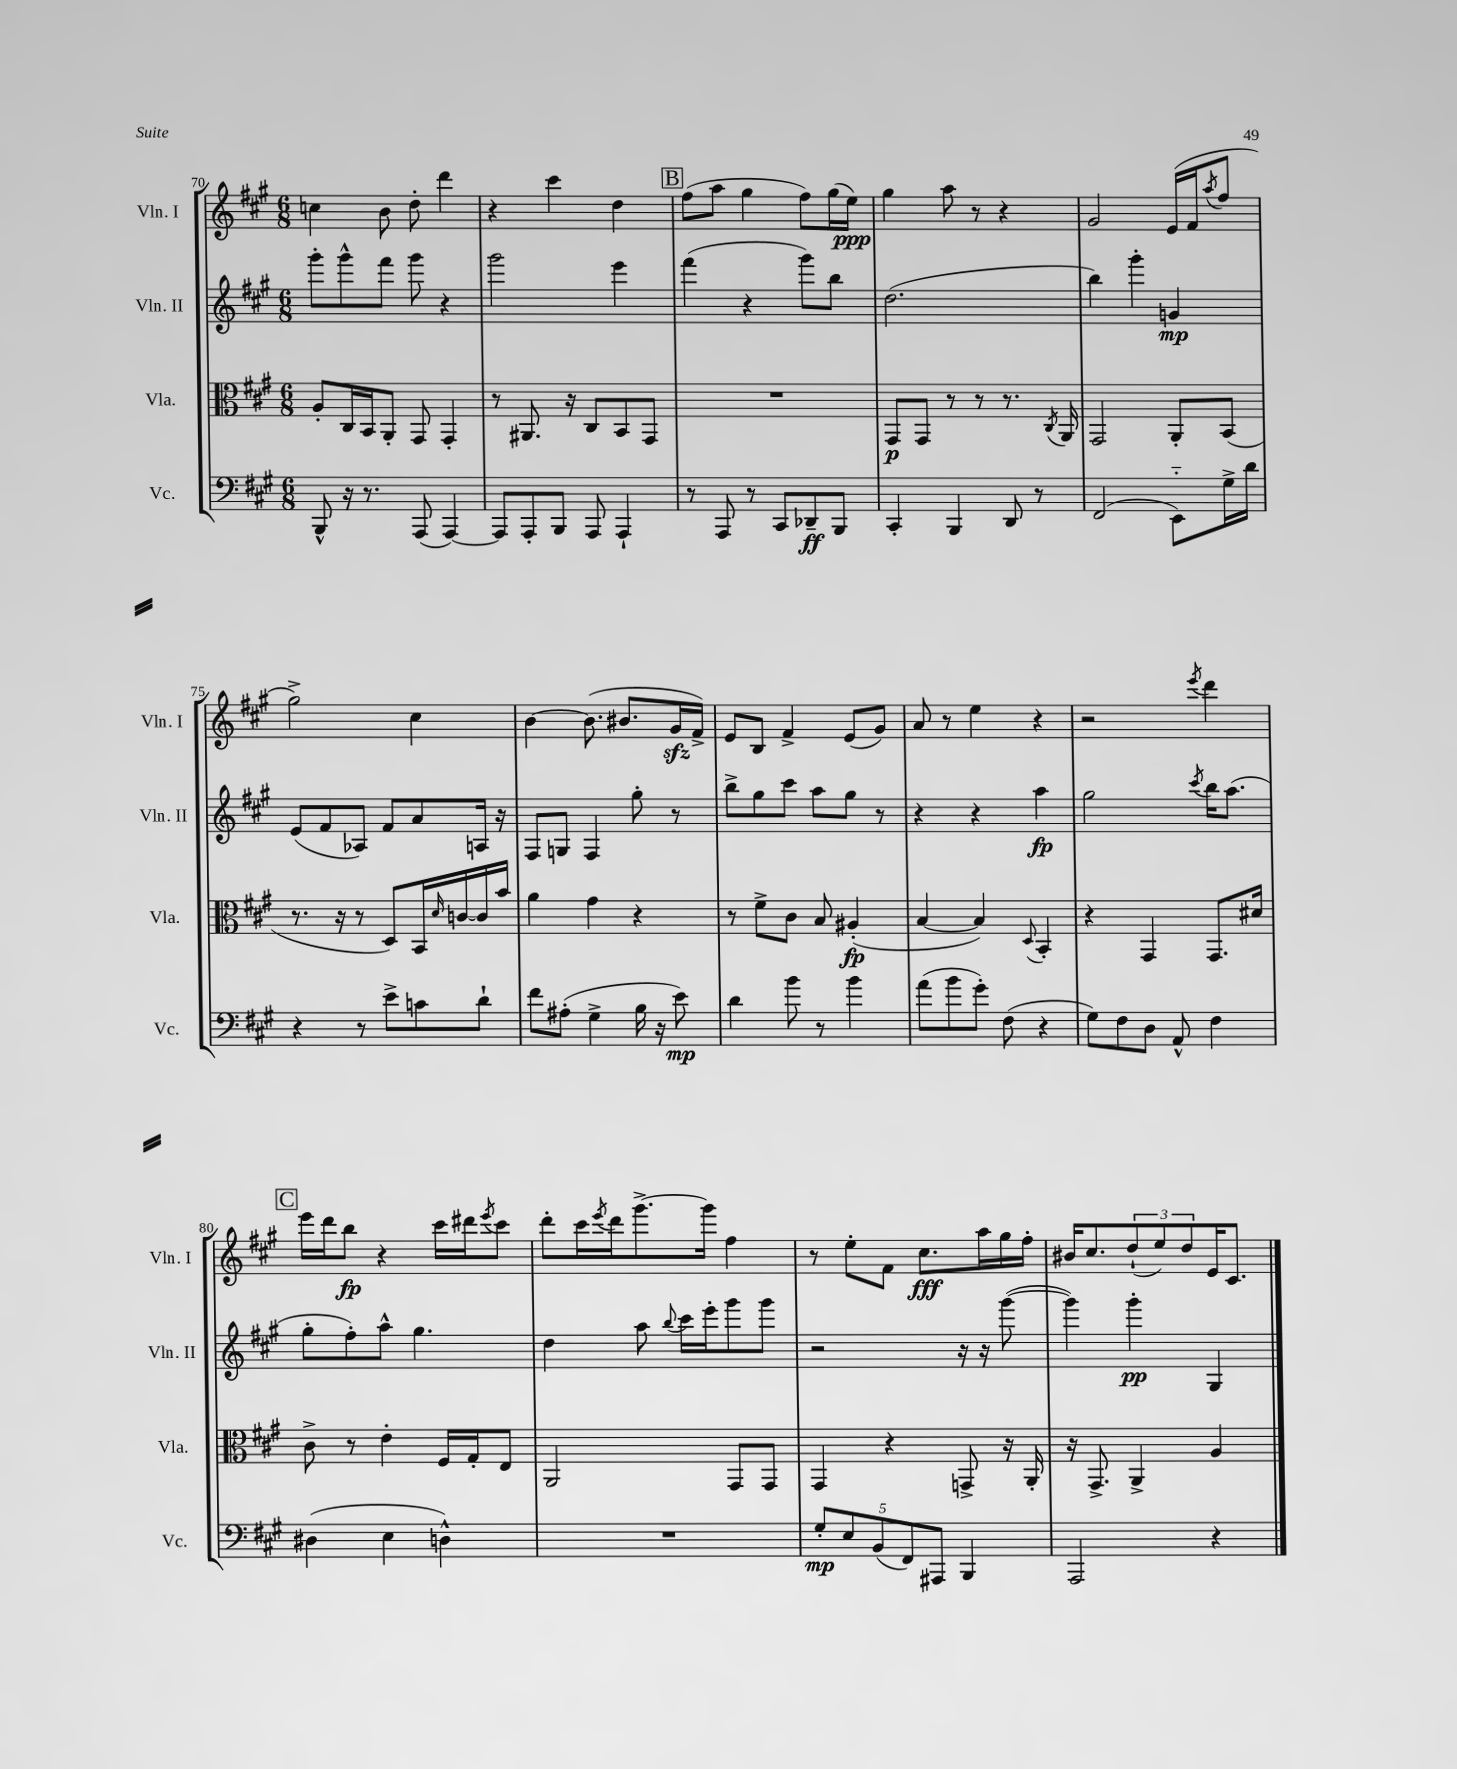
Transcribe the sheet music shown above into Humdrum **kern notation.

**kern	**dynam	**kern	**dynam	**kern	**dynam	**kern	**dynam
*part4	*part4	*part3	*part3	*part2	*part2	*part1	*part1
*staff4	*staff4	*staff3	*staff3	*staff2	*staff2	*staff1	*staff1
*I"Vc.	*	*I"Vla.	*	*I"Vln. II	*	*I"Vln. I	*
*I'Vc.	*	*I'Vla.	*	*I'Vln. II	*	*I'Vln. I	*
*clefF4	*	*clefC3	*	*clefG2	*	*clefG2	*
*k[f#c#g#]	*	*k[f#c#g#]	*	*k[f#c#g#]	*	*k[f#c#g#]	*
*M6/8	*	*M6/8	*	*M6/8	*	*M6/8	*
=70	=70	=70	=70	=70	=70	=70	=70
8BBB^^/	.	8A'/L	.	8ggg#'\L	.	4ccn\	.
16r	.	16C#/L	.	8ggg#^^\	.	.	.
8.r	.	16BB/J	.	.	.	.	.
.	.	8AA'/J	.	8fff#\J	.	8b\	.
(8AAA/	.	8GG#/	.	8ggg#\	.	8dd'\	.
[4AAA/)	.	4GG#'/	.	4r	.	4ddd\	.
=71	=71	=71	=71	=71	=71	=71	=71
8AAA/L]	.	8r	.	2ggg#\	.	4r	.
8AAA'/	.	8.AA#X/	.	.	.	.	.
8BBB/J	.	.	.	.	.	4ccc#\	.
.	.	16r	.	.	.	.	.
8AAA/	.	8C#/L	.	.	.	.	.
4AAA`/	.	8BB/	.	4eee\	.	4dd\	.
.	.	8GG#/J	.	.	.	.	.
!!LO:REH:place=s1:t=B
=72	=72	=72	=72	=72	=72	=72	=72
8r	.	2.r	.	(4fff#\	.	(8ff#\L	.
8AAA/	.	.	.	.	.	8aa\J	.
8r	.	.	.	4r	.	4gg#\	.
8CC#/L	.	.	.	.	.	.	.
8DD-X~/	ff	.	.	8ggg#\L)	.	8ff#\L)	.
8BBB/J	.	.	.	8bb\J	.	(16gg#\L	.
.	.	.	.	.	.	16ee\JJ)	ppp
=73	=73	=73	=73	=73	=73	=73	=73
4CC#'/	.	8GG#/L	p	(2.dd\	.	4gg#\	.
.	.	8GG#/J	.	.	.	.	.
4BBB/	.	8r	.	.	.	8aa\	.
.	.	8r	.	.	.	8r	.
8DD/	.	8.r	.	.	.	4r	.
8r	.	.	.	.	.	.	.
.	.	8qC#/	.	.	.	.	.
.	.	16AA/	.	.	.	.	.
=74	=74	=74	=74	=74	=74	=74	=74
(2FF#/	.	2GG#/	.	4bb\)	.	2g#/	.
.	.	.	.	4ggg#'\	.	.	.
8EE\L)	.	8AA'/L	.	4gn/	mp	(16e/LL	.
.	.	.	.	.	.	16f#/J	.
.	.	.	.	.	.	8qaa/	.
16G#^\L	.	(8BB/J	.	.	.	8ff#/J	.
16d\JJ	.	.	.	.	.	.	.
!!LO:LB:g=z
=75	=75	=75	=75	=75	=75	=75	=75
4r	.	8.r	.	(8e/L	.	2gg#^\)	.
.	.	.	.	8f#/	.	.	.
.	.	16r	.	.	.	.	.
8r	.	8r	.	8A-X/J)	.	.	.
8e^\L	.	8D/L)	.	8f#/L	.	.	.
8cn\	.	16BB/L	.	8a/	.	4cc#\	.
.	.	16qqd/	.	.	.	.	.
.	.	[16cn/	.	.	.	.	.
8d`\J	.	16c/]	.	16An/Jk	.	.	.
.	.	16b/JJ	.	16r	.	.	.
=76	=76	=76	=76	=76	=76	=76	=76
8f#\L	.	4a\	.	8F#/L	.	[4b\	.
(8A#X'\J	.	.	.	8Gn/J	.	.	.
4G#^\	.	4g#\	.	4F#/	.	(8.b\]	.
.	.	.	.	.	.	8.b#X/L	.
16B\	.	4r	.	8gg#'\	.	.	.
16r	.	.	.	.	.	.	.
8e\)	mp	.	.	8r	.	16g#zz/L	.
.	.	.	.	.	.	16f#^/JJ)	.
=77	=77	=77	=77	=77	=77	=77	=77
4d\	.	8r	.	8bb^\L	.	8e/L	.
.	.	8f#^\L	.	8gg#\	.	8B/J	.
8b\	.	8c#\J	.	8ccc#\J	.	4f#^/	.
8r	.	8B/	.	8aa\L	.	.	.
4b\	.	(4A#X'/	fp	8gg#\J	.	(8e/L	.
.	.	.	.	8r	.	8g#/J)	.
=78	=78	=78	=78	=78	=78	=78	=78
(8a\L	.	[4B/	.	4r	.	8a/	.
8b\	.	.	.	.	.	8r	.
8g#'\J)	.	4B/])	.	4r	.	4ee\	.
(8F#\	.	.	.	.	.	.	.
.	.	8qqD/	.	.	.	.	.
4r	.	4BB'/	.	4aa\	fp	4r	.
=79	=79	=79	=79	=79	=79	=79	=79
8G#\L)	.	4r	.	2gg#\	.	2r	.
8F#\	.	.	.	.	.	.	.
8D\J	.	4GG#/	.	.	.	.	.
8AA^^/	.	.	.	.	.	.	.
.	.	.	.	8qccc#/	.	8qeee/	.
4F#\	.	8.GG#/L	.	16bb\KL	.	4ddd\	.
.	.	.	.	(8.aa\J	.	.	.
.	.	16d#X/Jk	.	.	.	.	.
!!LO:LB:g=z
!!LO:REH:place=s1:t=C
=80	=80	=80	=80	=80	=80	=80	=80
(4D#X\	.	8c#^\	.	8gg#'\L	.	16eee\LL	.
.	.	.	.	.	.	16ddd\J	.
.	.	8r	.	8ff#'\)	.	8bb\J	fp
4E\	.	4e'\	.	8aa^^\J	.	4r	.
.	.	.	.	4.gg#\	.	.	.
4Dn^^\)	.	16F#/LL	.	.	.	16ccc#\LL	.
.	.	16G#'/J	.	.	.	16ddd#X\J	.
.	.	.	.	.	.	8qeee/	.
.	.	8E/J	.	.	.	8ccc#\J	.
=81	=81	=81	=81	=81	=81	=81	=81
2.r	.	2AA/	.	4dd\	.	8ddd'\L	.
.	.	.	.	.	.	16ccc#\L	.
.	.	.	.	.	.	8qeee/	.
.	.	.	.	.	.	16ddd\J	.
.	.	.	.	8aa\	.	[8.ggg#^\	.
.	.	.	.	8qqbb/	.	.	.
.	.	.	.	16ccc#\LL	.	.	.
.	.	.	.	16eee'\J	.	16ggg#\Jk]	.
.	.	8GG#/L	.	8ggg#\	.	4ff#\	.
.	.	8GG#/J	.	8ggg#\J	.	.	.
=82	=82	=82	=82	=82	=82	=82	=82
10G#'/L	mp	4GG#/	.	2r	.	8r	.
10E/	.	.	.	.	.	.	.
.	.	.	.	.	.	8ee'\L	.
(10BB/	.	.	.	.	.	.	.
.	.	4r	.	.	.	8f#\J	.
10FF#/)	.	.	.	.	.	.	.
.	.	.	.	.	.	8.cc#\L	fff
10AAA#X/J	.	.	.	.	.	.	.
4BBB/	.	8GGn^/	.	16r	.	.	.
.	.	.	.	16r	.	16aa\L	.
.	.	16r	.	([8ggg#\	.	16gg#\	.
.	.	16AA'/	.	.	.	16ff#'\JJ	.
=83	=83	=83	=83	=83	=83	=83	=83
2AAA/	.	16r	.	4ggg#\])	.	16b#X/KL	.
.	.	8.GG#^/	.	.	.	8.cc#/	.
.	.	4AA^/	.	4ggg#'\	pp	(12dd`/	.
.	.	.	.	.	.	12ee/)	.
.	.	.	.	.	.	12dd/	.
4r	.	4A/	.	4G#/	.	16e/K	.
.	.	.	.	.	.	8.c#/J	.
==	==	==	==	==	==	==	==
*-	*-	*-	*-	*-	*-	*-	*-
